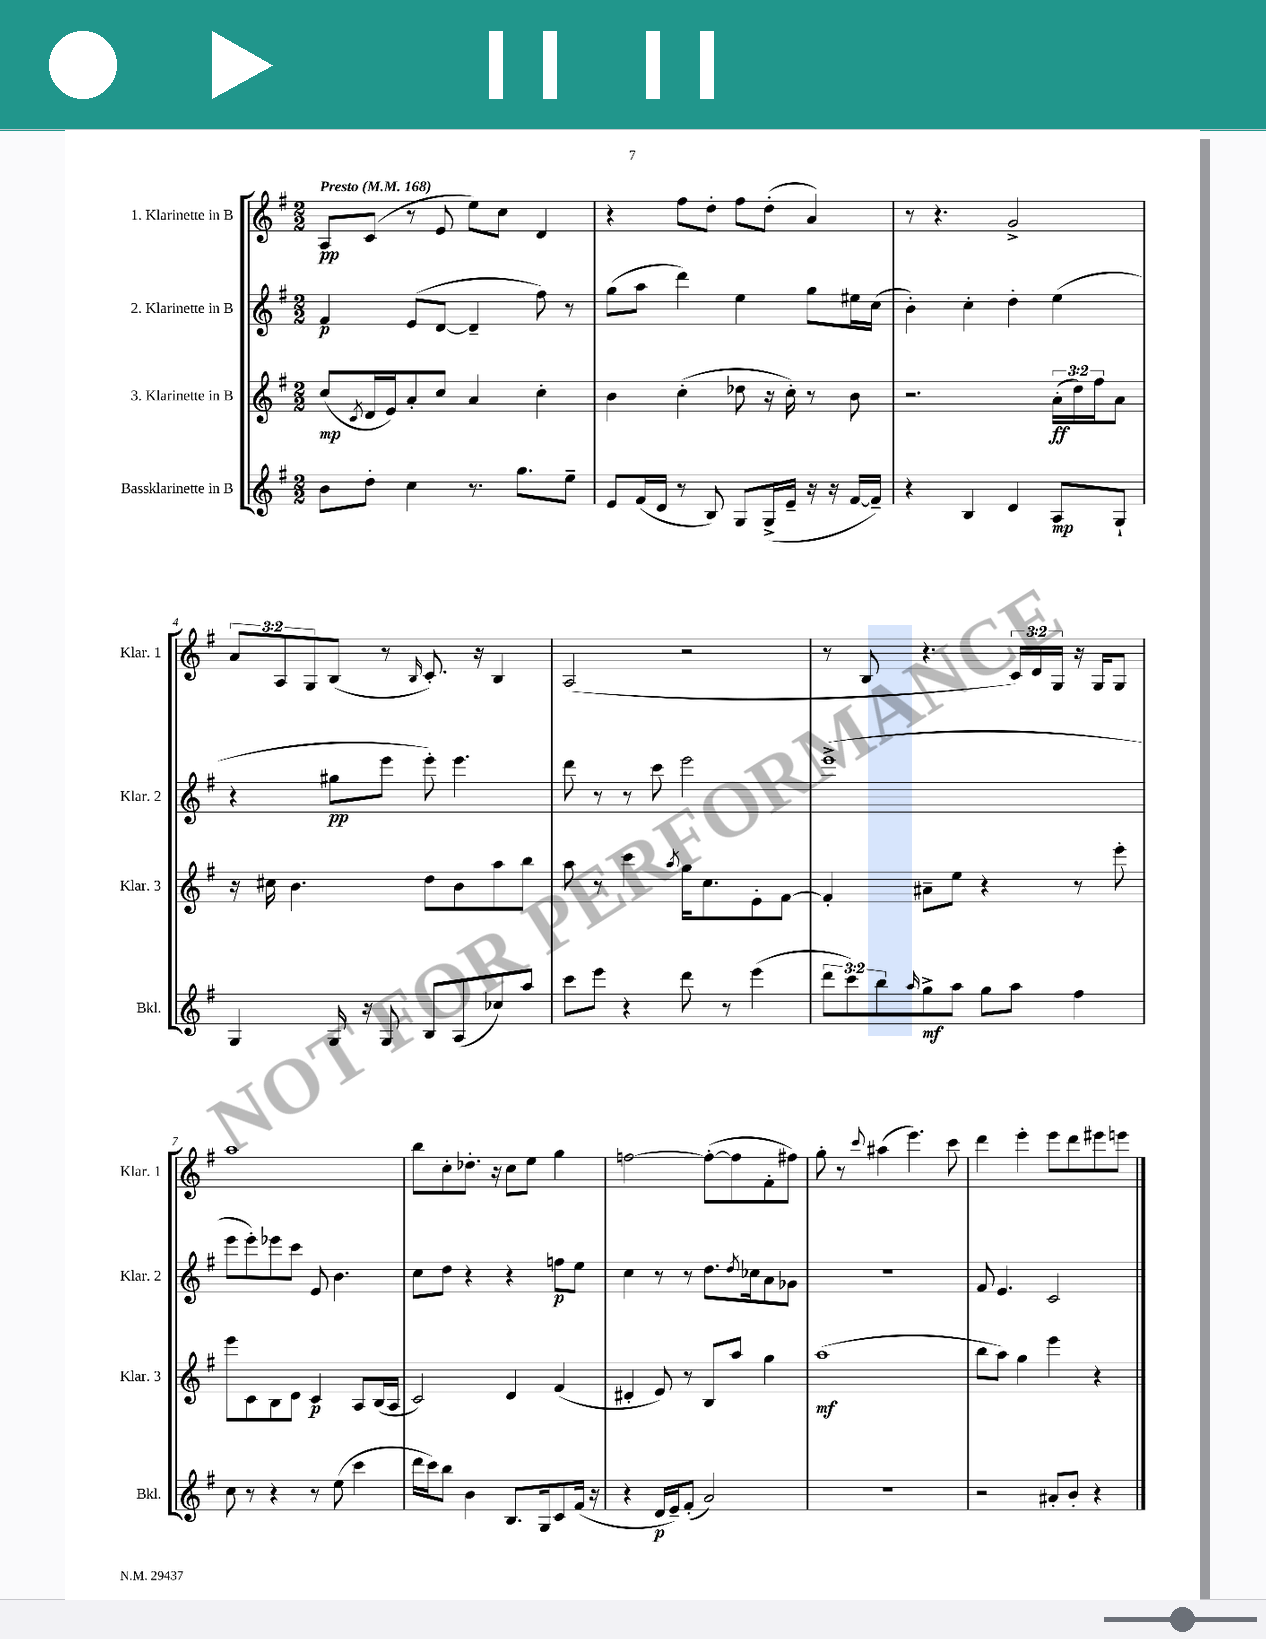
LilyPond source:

<<
\new StaffGroup <<
\new Staff = "s0" \with { instrumentName = "1. Klarinette in B" shortInstrumentName = "Klar. 1" } {
    \clef treble \key g \major \numericTimeSignature \time 2/2 \override Staff.TupletNumber.text = #tuplet-number::calc-fraction-text \tempo "Presto" 4 = 168
    a8\pp c'8( r8 e'8 e''8) c''8 d'4 |
    r4 fis''8 d''8-. fis''8 d''8-.( a'4) |
    r8 r4. g'2-> |
    \tuplet 3/2 { a'8 a8 g8 } b8( r8 \grace { b16 } c'8.-.) r16 b4 |
    a2( r2 |
    r8 b8 r4. \tuplet 3/2 { c'16) d'16 g16 } r16 g16 g8 |
    a''1 |
    b''8 c''8-. des''8.-. r16 c''8 e''8 g''4 |
    f''2~ f''8~-.( f''8 fis'8-. fis''8) |
    g''8-. r8 \appoggiatura { c'''8 } ais''4( e'''4.) c'''8 |
    d'''4 e'''4-. e'''8 d'''8 eis'''8 e'''8 \bar "|." |
}
\new Staff = "s1" \with { instrumentName = "2. Klarinette in B" shortInstrumentName = "Klar. 2" } {
    \clef treble \key g \major \numericTimeSignature \time 2/2
    fis'4\p e'8( d'8~ d'4-- fis''8) r8 |
    g''8( a''8 d'''4) e''4 g''8 eis''16 c''16( |
    b'4-.) c''4-. d''4-. e''4( |
    r4 gis''8\pp e'''8 e'''8-.) e'''4. |
    d'''8 r8 r8 c'''8 e'''2 |
    e'''1->( |
    e'''8 e'''8-.) ees'''8 c'''8 e'8 b'4. |
    c''8 d''8 r4 r4 f''8\p e''8 |
    c''4 r8 r8 d''8. \acciaccatura { d''8 } ces''16 a'8 ges'8 |
    R1 |
    fis'8 e'4. c'2 \bar "|." |
}
\new Staff = "s2" \with { instrumentName = "3. Klarinette in B" shortInstrumentName = "Klar. 3" } {
    \clef treble \key g \major \numericTimeSignature \time 2/2 \override Staff.TupletNumber.text = #tuplet-number::calc-fraction-text
    c''8\mp( \acciaccatura { c'8 } d'16 e'16) a'8-. c''8 a'4 c''4-. |
    b'4 c''4-.( des''8 r16 c''16-.) r8 b'8 |
    r2. \tuplet 3/2 { a'16-.\ff( d''16) fis''16 } a'8 |
    r16 cis''16 b'4. d''8 b'8 a''8 b''8 |
    a''8 r8 c'''4 \acciaccatura { a''8 } g''16 c''8. e'8-. fis'8~ |
    fis'4-. ais'8-- e''8 r4 r8 e'''8-. |
    e'''8 c'8 b8 d'8 c'4\p a8 b16( a16 |
    c'2) d'4 fis'4( |
    dis'4-. e'8) r8 b8 a''8 g''4 |
    a''1\mf( |
    b''8 a''8) g''4 e'''4 r4 \bar "|." |
}
\new Staff = "s3" \with { instrumentName = "Bassklarinette in B" shortInstrumentName = "Bkl." } {
    \clef treble \key g \major \numericTimeSignature \time 2/2 \override Staff.TupletNumber.text = #tuplet-number::calc-fraction-text
    b'8 d''8-. c''4 r8. g''8. e''8-- |
    e'8 fis'16( d'16 r8 b8) g8 g16->( e'16-- r16 r16 fis'16~ fis'16--) |
    r4 b4 d'4 a8\mp g8-! |
    g4 g16 r16 g8 b8 a8( ces''8) a''8 |
    c'''8 e'''8 r4 d'''8 r8 e'''4( |
    \tuplet 3/2 { d'''8 c'''8) b''8 } \grace { a''16 } g''8->\mf a''8 g''8 a''8 fis''4 |
    c''8 r8 r4 r8 e''8( c'''4 |
    d'''16 c'''16) b''8 b'4 b8. g16 c'8 fis'16( r16 |
    r4 d'16\p e'16--) fis'8-.( a'2) |
    r1 |
    r2 ais'8-. b'8-. r4 \bar "|." |
}
>>
>>
